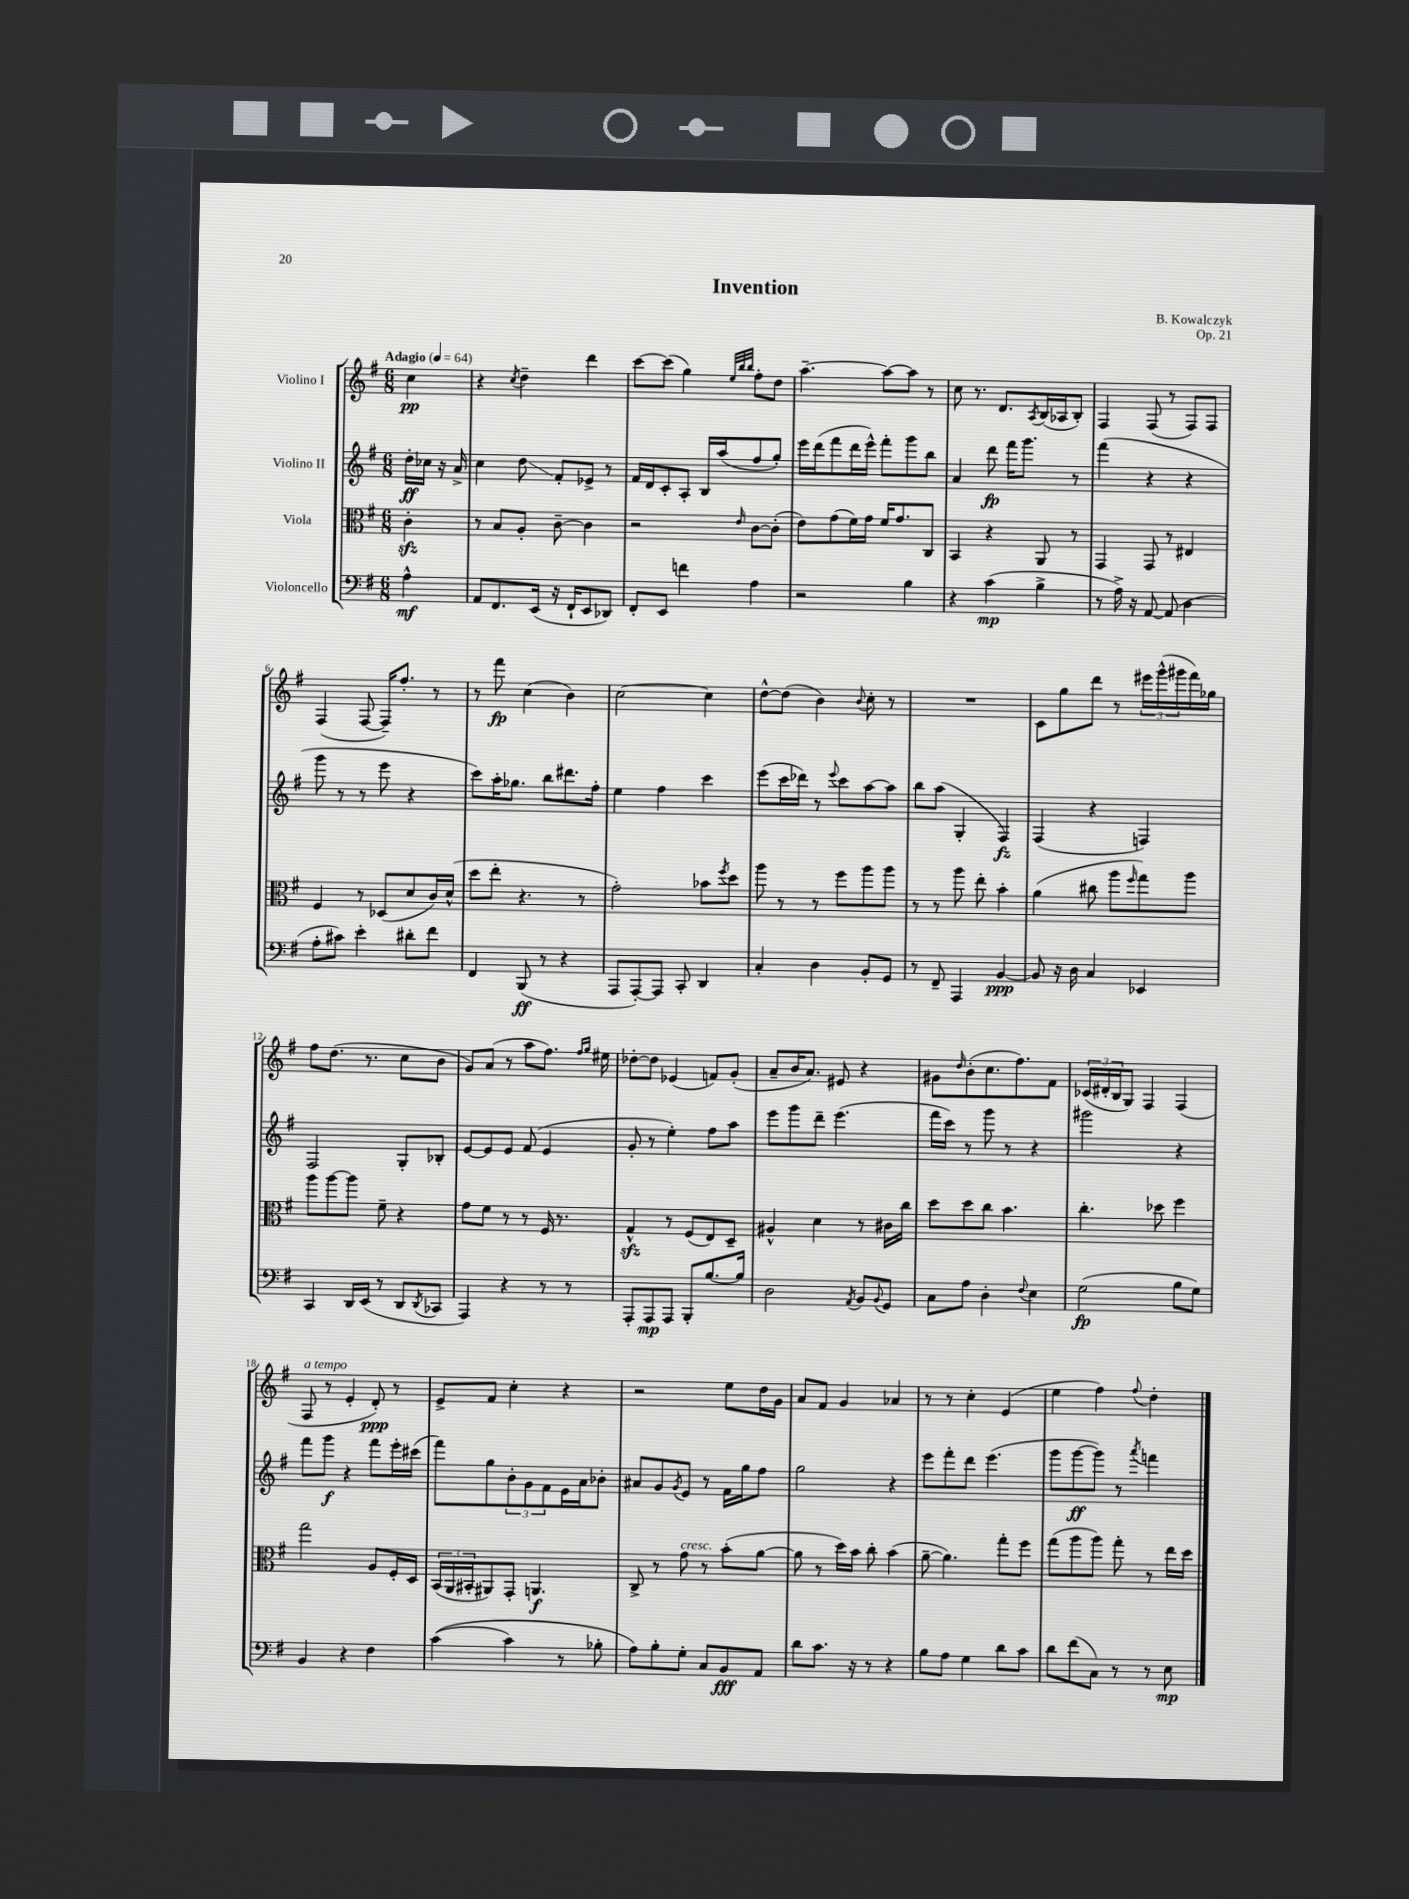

**kern	**kern	**kern	**kern
*staff4	*staff3	*staff2	*staff1
*clefF4	*clefC3	*clefG2	*clefG2
*k[f#]	*k[f#]	*k[f#]	*k[f#]
*M6/8	*M6/8	*M6/8	*M6/8
*MM64	*MM64	*MM64	*MM64
4A^^\	4c'\	16dd'\LL	4cc\
.	.	16cc-\JJ	.
.	.	16r	.
.	.	16a^/	.
=	=	=	=
8AA/L	8r	4cc\	4r
8.FF#/	8B/L	.	.
.	.	.	8qcc/
.	8A'/J	8dd\	4dd~\
(16EE/Jk	.	.	.
16r	[8c~\	8f#'/L	.
16FF#`/LK	.	.	.
8EE/	4c\]	8e-^/J	4ddd\
8DD-/J)	.	8r	.
=	=	=	=
8FF#'/L	2r	16f#/LL	[8ccc\L
.	.	16d/J	.
8EE/J	.	8c'/	(8ccc\]J
4f\	.	8A'/J	4gg\)
.	.	16B/LL	.
.	.	(16aa/J	.
.	.	.	32qqee/LLL
.	.	.	32qqbb/
.	16qqe/	.	32qqbb/JJJ
4A\	[8c\L	8ff#/	8ff#'\L
.	(8c'\]J	8gg'/J)	8dd\J
=	=	=	=
2r	8e\L)	16eee\LL	[4.aa~\
.	.	(16ddd\J	.
.	(8g\	8fff#\	.
.	16f#\L)	16ddd\L	.
.	16g\JJ	16eee^^\JJ)	.
.	16f#/LK	8fff#'\L	8aa\_L
.	8.g/	.	.
4B\	.	8ggg\	8aa\]J
.	8C/J	8bb\J	8r
=	=	=	=
4r	4BB/	4a/	8cc\
.	.	.	8.r
(4c\	4r	8ddd\	.
.	.	.	8.d/L
.	.	16fff#\LK	.
.	.	8.ggg\J	.
.	.	.	8qA/
4B^\	8AA/	.	(16B/L
.	.	.	16A-/J
.	8r	8r	8B'/J)
=	=	=	=
8r	4GG/	(4fff#\	4F#/
16A^\)	.	.	.
16r	.	.	.
[8AA/	8GG/	4r	(8F#/
(8AA/]	8r	.	8r
4D\	4E#/	4r	8F#/L)
.	.	.	8F#/J
=	=	=	=
8A'\L	4F#/	8ggg\	(4F#/
8c#\J)	.	8r	.
4e'\	8r	8r	[8F#/
.	(8D-/L	8eee\	16F#~/]LK)
.	.	.	8.ff#'/J
8d#'\L	8d/	4r	.
8f#\J	16c/L)	.	8r
.	(16d^^/JJ	.	.
=	=	=	=
4FF#/	8dd\L	8ccc\L)	8r
.	8ee'\J	16aa'\K	8fff#\
.	.	8.gg-\J	.
(8BBB/	4.r	.	(4cc\
8r	.	8bb\L	.
4r	.	8.ddd#\	4b\)
.	8r	.	.
.	.	16ff#'\Jk	.
=	=	=	=
8AAA/L	2g'\)	4ee\	[2cc\
[8AAA'/)	.	.	.
8AAA/]J	.	4ff#\	.
8CC'/	.	.	.
4DD/	8b-\L	4ccc\	4cc\]
.	8qff#/	.	.
.	8dd\J	.	.
=	=	=	=
4C'/	8aa\	(8eee\L	[8dd^^\L
.	8r	16ccc\L	(8dd\]J
.	.	16ddd-\JJ)	.
4D\	8r	8r	4b\)
.	.	8qqeee/	.
.	8ff#\L	8ccc\L	.
.	.	.	8qqb/
8BB'/L	8aa\	[8aa\	8cc'\
8GG/J	8aa\J	8aa\]J	8r
=	=	=	=
8r	8r	8bb\L	2.r
8FF#~/	8r	(8aa\J	.
4AAA/	8aa\	4G'/	.
.	8ee'\	.	.
[4BB/	4b'\	4F#/)	.
=	=	=	=
8BB/]	(4a\	(4F#/	8c\L
16r	.	.	8gg\
16D\	.	.	.
4C/	8cc#\	4r	8ddd\J
.	8aa\L	.	8r
.	16qqff#/	.	.
4EE-/	8gg\)	4F/)	24eee#\LL
.	.	.	(24ggg^^\
.	.	.	24ggg#\
.	8aa\J	.	16fff#\)
.	.	.	16gg-\JJ
=	=	=	=
4CC/	8aa\L	2F#/	8ff#\L
.	[8aa\	.	(8.dd\J
16DD/LL	8aa\]J	.	.
(16EE/JJ	.	.	8.r
8r	8f#~\	.	.
8DD/L	4r	8G'/L	8cc\L
8qDD/	.	.	.
8CC-/J	.	8B-'/J	8b\J
=	=	=	=
4AAA/)	8g\L	[8e/L	8g/L)
.	8f#\J	8e/]	(8a/J
4r	8r	8e/J	8r
.	8r	(8f#/	8aa\L
8r	16F#/	4e/	8.ff#\J)
.	8.r	.	.
8r	.	.	.
.	.	.	16qqff#/LL
.	.	.	16qqgg/JJ
.	.	.	16ee#\
=	=	=	=
8AAA'/L	4G^^/	8g'/	[8dd-'\L
8AAA/	.	8r	8dd-\]J
8AAA/J	8r	4ee'\)	(4e-/
8BBB'/L	(8F#/L	.	.
[8.B/	8E/)	8ff#\L	8f/L)
.	8D~/J	8aa\J	(8g'/J
16B/]Jk	.	.	.
=	=	=	=
2D\	4A#^^/	8eee\L	8a~/L
.	.	8ggg\	16b/K
.	.	.	8.a/J)
.	4d\	8ddd~\J	.
.	.	(4.eee\	8e#/
8qAA/	.	.	.
8BB/L	8r	.	4r
8qqBB/	.	.	.
8GG/J	16c#\LL	.	.
.	16cc\JJ	.	.
=	=	=	=
8C\L	8dd\L	16fff#\LL	8g#\L
.	.	16ccc\JJ)	.
.	.	.	16qqdd/
8A\J	8dd\	8r	(8b'\
4D'\	8cc\J	8ggg\	8.cc\
.	4.b\	8r	.
.	.	.	8.ff#\)
8qqF#/	.	.	.
4E\	.	4r	.
.	.	.	8f#\J
=	=	=	=
(2G\	4.cc'\	2ggg#\	(24c-/LL
.	.	.	24d#'/
.	.	.	24B/J
.	.	.	8G/J)
.	.	.	4F#/
.	8dd-\	.	.
8B\L	4ff#\	4r	(4F#/
8G\J)	.	.	.
=	=	=	=
4BB/	2gg\	8fff#\L	8F#/
.	.	8ggg\J	8r
4r	.	4r	4e'/
4F#\	8A/L	8fff#\L	8d'/)
.	16F#'/L	16eee'\L	8r
.	16D/JJ	(16ccc#\JJ	.
=	=	=	=
&((4c\	(24BB/LL	8fff#\L)	8e^/L
.	24AA/	.	.
.	24BB#'/J	.	.
.	8AA#/)	8gg\	8f#/J
4c\)	8GG'/J	12b'\	4cc'\
.	.	12g\	.
.	4.AA/	.	.
.	.	12f#\	.
8r	.	16e\L	4r
.	.	16a\J	.
8B-'\	.	8b-'\J	.
=	=	=	=
8A\L&)	8C^/	8a#/L	2r
8B'\	8r	8g/	.
.	.	8qg/	.
8G'\J	8g\	8e/J	.
8C/L	8r	8r	.
8BB/	(8b'\L	16f#\LL	8ee\L
.	.	16gg\J	.
8AA/J	[8a\J	8ff#\J	16dd\L
.	.	.	16g\JJ
=	=	=	=
8d\L	8a\]	2gg\	8a/L
8.c\J	8r	.	8f#/J
.	16dd\LL)	.	4g/
16r	16b\JJ	.	.
8r	8cc'\	.	.
4r	(4b\	4r	4a-/
=	=	=	=
8B\L	[8a~\	8eee\L	8r
8A\J	4.a\])	8fff#'\	8r
4G\	.	8ddd\J	4cc'\
.	.	(4.eee\	.
8d\L	8gg'\L	.	(4e/
8c\J	8ff#\J	.	.
=	=	=	=
8d\L	(8gg\L	8ggg\L	4ee\
(8f#\	8aa\	[8ggg\	.
8C\J)	8aa\J)	8ggg\]J)	4ff#\)
8r	8gg'\	8r	.
.	.	8qaaa/	8qqff#/
8r	8r	4fff\	4dd'\
8E\	16ee\LL	.	.
.	16dd\JJ	.	.
==	==	==	==
*-	*-	*-	*-
